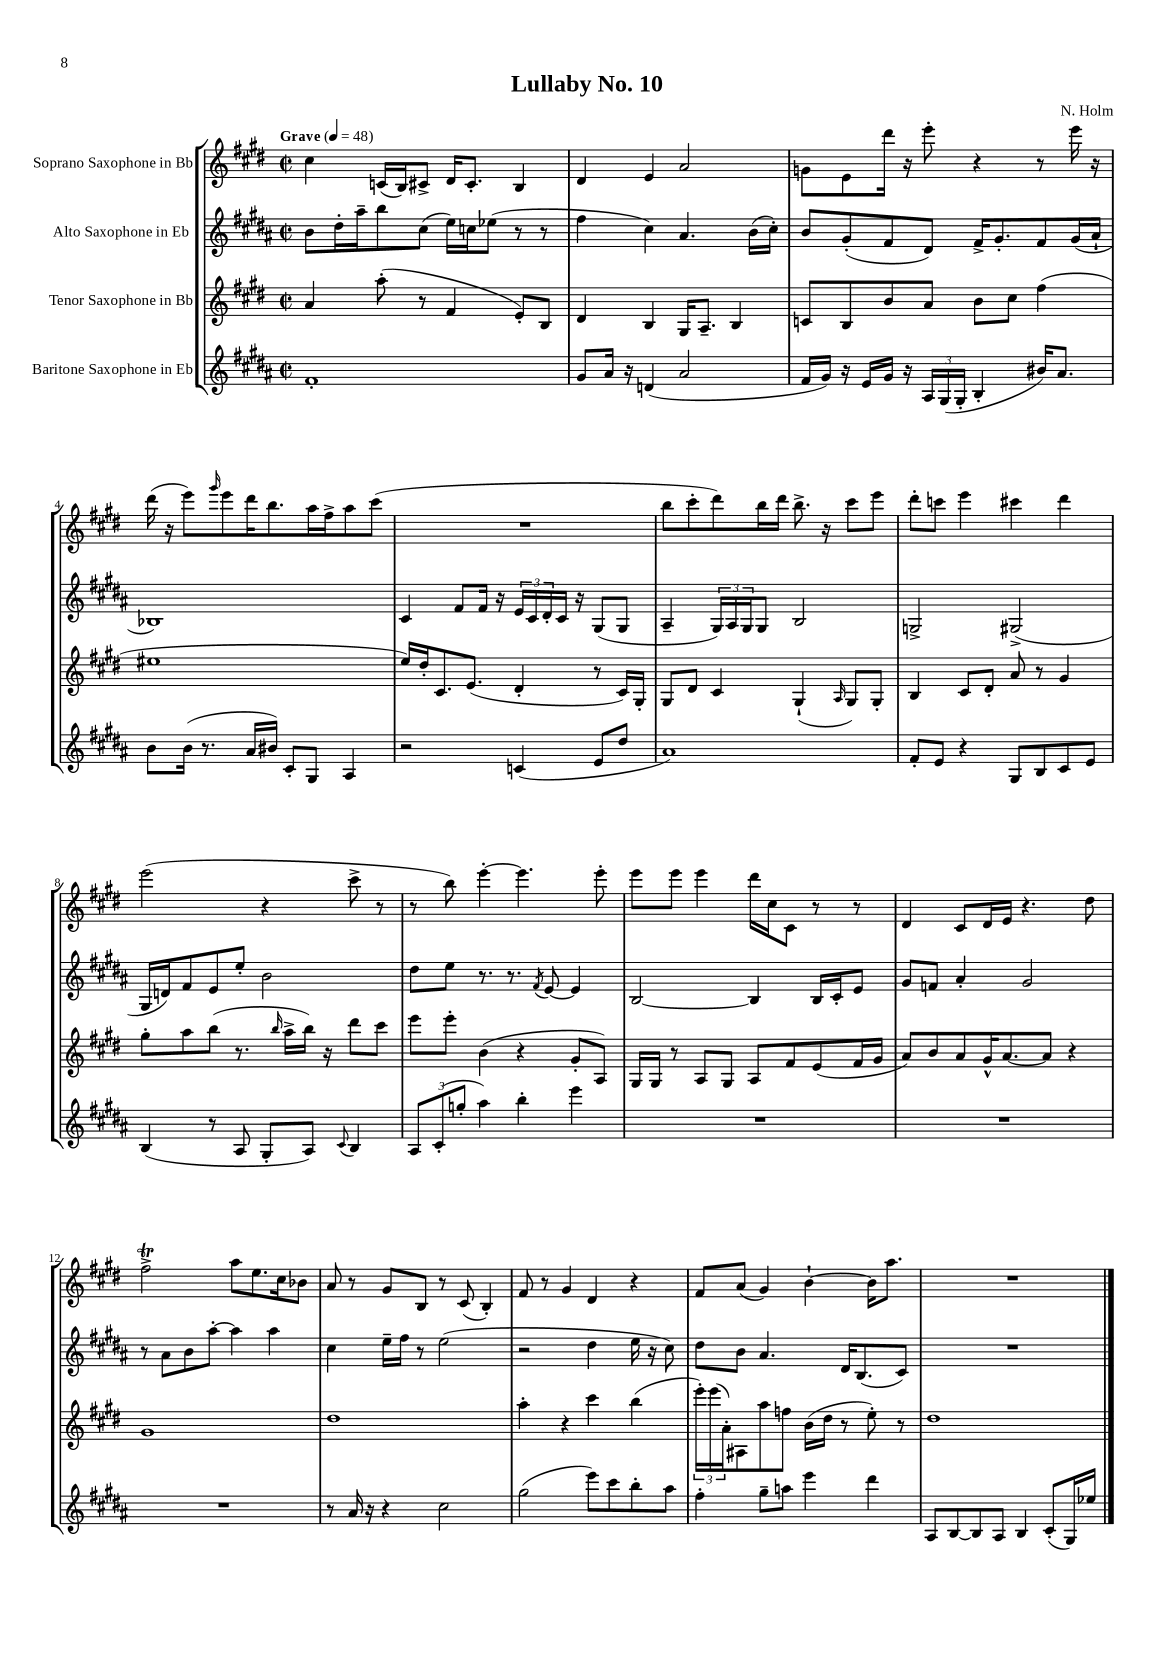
\header { title = "Lullaby No. 10" composer = "N. Holm" }
<<
\new StaffGroup <<
\new Staff = "s0" \with { instrumentName = "Soprano Saxophone in Bb" } {
    \clef treble \key e \major \defaultTimeSignature \time 2/2 \tempo "Grave" 4 = 48
    cis''4 c'16( b16) cis'8-> dis'16 cis'8.-. b4 |
    dis'4 e'4 a'2 |
    g'8 e'8 dis'''16 r16 e'''8-. r4 r8 e'''16 r16 |
    dis'''16( r16 e'''8) \grace { gis'''16 } e'''8 dis'''16 b''8. a''16 fis''16-> a''8 cis'''8( |
    R1 |
    b''8 cis'''8-. dis'''8) b''16 dis'''16 b''8.-> r16 cis'''8 e'''8 |
    dis'''8-. c'''8 e'''4 cis'''4 dis'''4 |
    e'''2( r4 cis'''8-> r8 |
    r8 b''8) e'''4~-. e'''4. e'''8-. |
    e'''8 e'''8 e'''4 dis'''16 cis''16 cis'8 r8 r8 |
    dis'4 cis'8 dis'16 e'16 r4. dis''8 |
    fis''2->\trill a''8 e''8. cis''16 bes'8 |
    a'8 r8 gis'8 b8 r8 cis'8( b4-.) |
    fis'8 r8 gis'4 dis'4 r4 |
    fis'8 a'8( gis'4) b'4~-! b'16 a''8. |
    R1 \bar "|." |
}
\new Staff = "s1" \with { instrumentName = "Alto Saxophone in Eb" } {
    \clef treble \key b \major \defaultTimeSignature \time 2/2
    b'8 dis''16-. ais''16-- b''8 cis''8( e''16) c''16 ees''8( r8 r8 |
    fis''4 cis''4) ais'4. b'16( cis''16-.) |
    b'8 gis'8-.( fis'8 dis'8) fis'16-> gis'8.-. fis'8 gis'16( ais'16-! |
    bes1) |
    cis'4 fis'8 fis'16 r16 \tuplet 3/2 { e'16 cis'16 dis'16-. } cis'16 r16 gis8( gis8 |
    ais4-- \tuplet 3/2 { gis16) ais16 gis16 } gis8 b2 |
    g2-> gis2->( |
    gis16 d'16) fis'8 e'8 e''8-. b'2 |
    dis''8 e''8 r8. r8. \acciaccatura { fis'8 } e'8~ e'4 |
    b2~ b4 b16 cis'16-. e'8 |
    gis'8 f'8 ais'4-. gis'2 |
    r8 ais'8 b'8 ais''8~-. ais''4 ais''4 |
    cis''4 e''16-- fis''16 r8 e''2( |
    r2 dis''4 e''16 r16 cis''8) |
    dis''8 b'8 ais'4. dis'16 b8.( cis'8) |
    R1 \bar "|." |
}
\new Staff = "s2" \with { instrumentName = "Tenor Saxophone in Bb" } {
    \clef treble \key e \major \defaultTimeSignature \time 2/2
    a'4 a''8-.( r8 fis'4 e'8-.) b8 |
    dis'4 b4 gis16 a8.-- b4 |
    c'8 b8 b'8 a'8 b'8 cis''8 fis''4( |
    eis''1 |
    e''16) dis''16-. cis'8. e'8.( dis'4-. r8 cis'16) gis16-. |
    gis8 dis'8 cis'4 gis4-!( \grace { a16 } gis8) gis8-. |
    b4 cis'8 dis'8-. a'8 r8 gis'4 |
    gis''8-. a''8 b''8( r8. \grace { b''16 } a''16-> b''16) r16 dis'''8 cis'''8 |
    e'''8 e'''8-. b'4( r4 gis'8-. a8) |
    gis16 gis16 r8 a8 gis8 a8 fis'8 e'8( fis'16 gis'16 |
    a'8) b'8 a'8 gis'16-^ a'8.~ a'8 r4 |
    gis'1 |
    dis''1 |
    a''4-. r4 cis'''4 b''4( |
    \tuplet 3/2 { e'''16-.) e'''16( a'16-.) } ais8 a''8 f''8 b'16( dis''16 r8 e''8-.) r8 |
    dis''1 \bar "|." |
}
\new Staff = "s3" \with { instrumentName = "Baritone Saxophone in Eb" } {
    \clef treble \key b \major \defaultTimeSignature \time 2/2
    fis'1-. |
    gis'8 ais'16 r16 d'4( ais'2 |
    fis'16 gis'16) r16 e'16 gis'16 r16 \tuplet 3/2 { ais16 gis16( gis16-. } b4-. bis'16) ais'8. |
    b'8 b'16( r8. ais'16 bis'16) cis'8-. gis8 ais4 |
    r2 c'4( e'8 dis''8 |
    ais'1) |
    fis'8-. e'8 r4 gis8 b8 cis'8 e'8 |
    b4( r8 ais8 gis8-. ais8) \appoggiatura { cis'8 } b4 |
    \tuplet 3/2 { ais8 cis'8-.( g''8-. } ais''4) b''4-. e'''4 |
    R1 |
    R1 |
    R1 |
    r8 ais'16 r16 r4 cis''2 |
    gis''2( e'''8) cis'''8 b''8-. ais''8 |
    fis''4-. gis''8-- a''8 e'''4 dis'''4 |
    ais8 b8~ b8 ais8 b4 cis'8-.( gis16) ees''16 \bar "|." |
}
>>
>>
